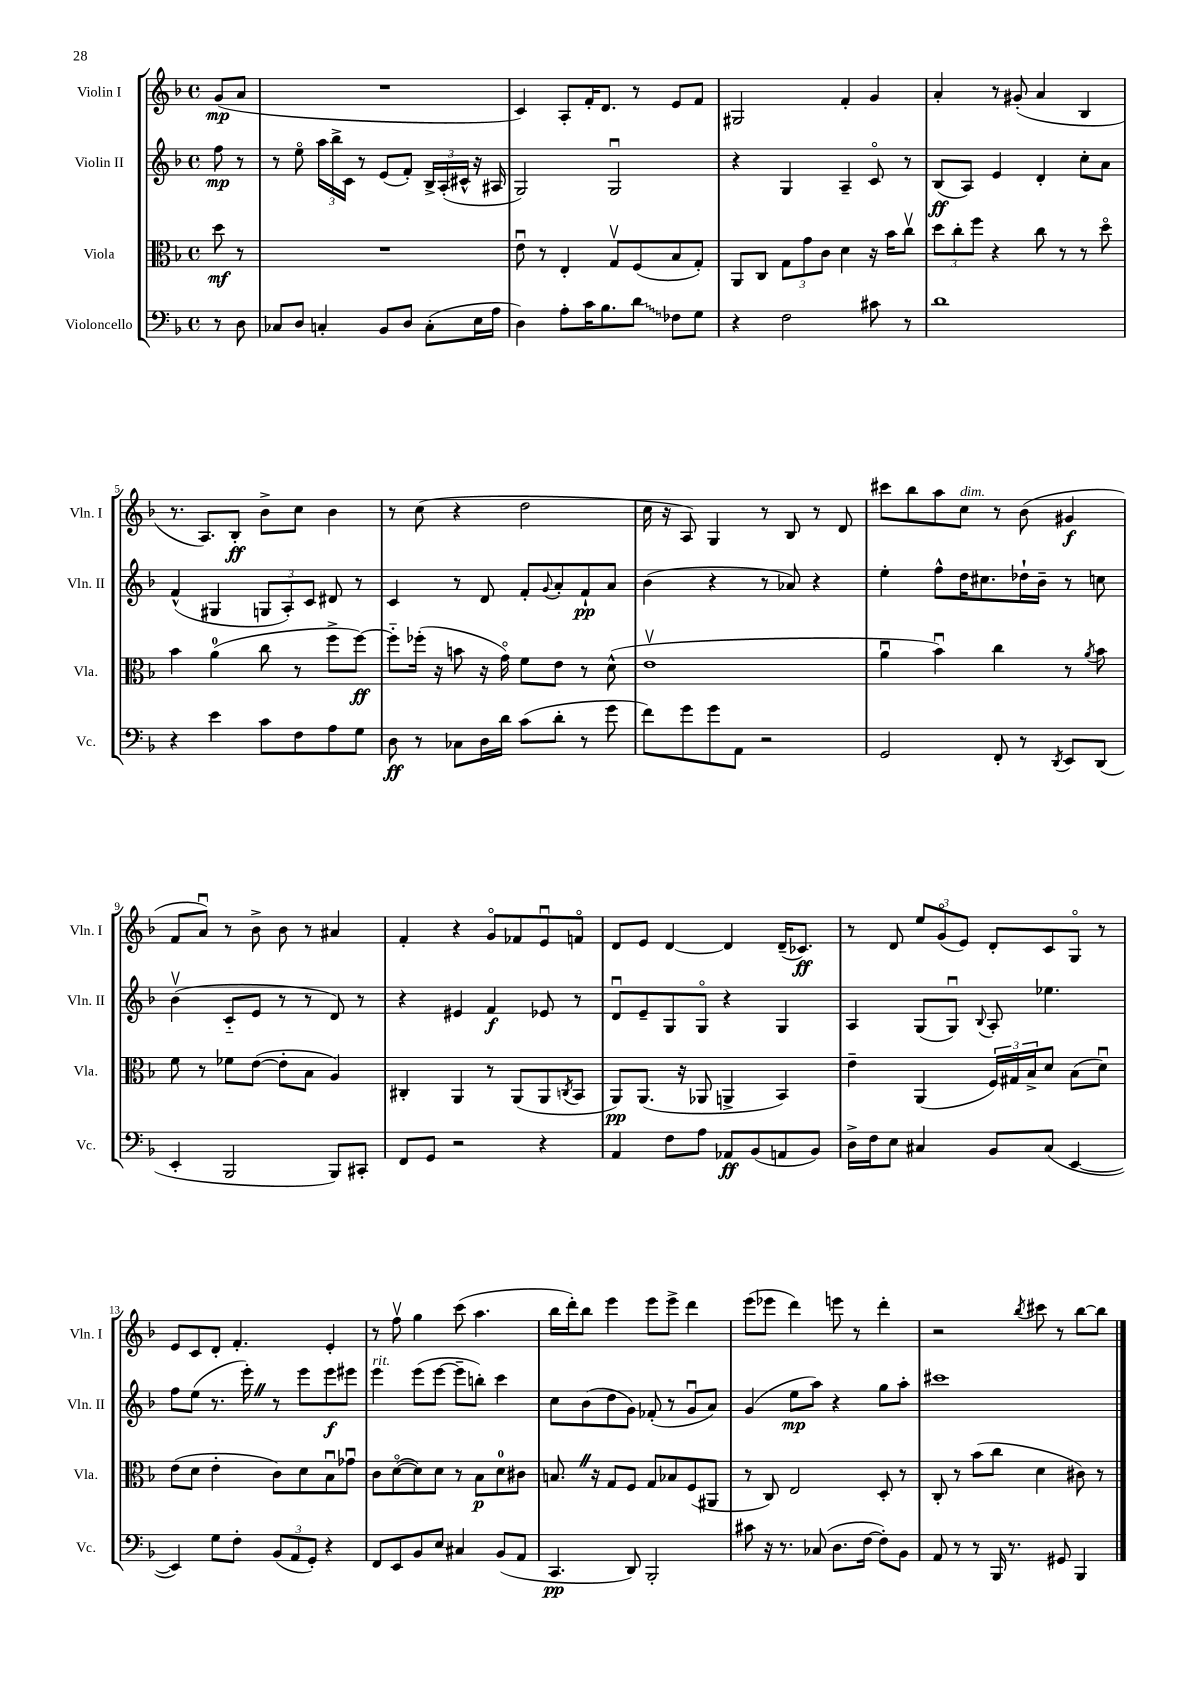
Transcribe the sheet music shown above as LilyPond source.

<<
\new StaffGroup <<
\new Staff = "s0" \with { instrumentName = "Violin I" shortInstrumentName = "Vln. I" } {
    \clef treble \key f \major \defaultTimeSignature \time 4/4 \partial 4
    g'8\mp( a'8 |
    R1 |
    c'4) a8-. f'16-. d'8. r8 e'8 f'8 |
    gis2 f'4-. g'4 |
    a'4-. r8 gis'8-.( a'4 bes4 |
    r8. a8.) bes8-.\ff bes'8-> c''8 bes'4 |
    r8 c''8( r4 d''2 |
    c''16 r16 a8) g4 r8 bes8 r8 d'8 |
    cis'''8 bes''8 a''8 c''8^\markup { \italic "dim." } r8 bes'8( gis'4\f |
    f'8 a'8\downbow) r8 bes'8-> bes'8 r8 ais'4 |
    f'4-. r4 g'8\flageolet fes'8 e'8\downbow f'8\flageolet |
    d'8 e'8 d'4~ d'4 d'16--( ces'8.\ff) |
    r8 d'8 \tuplet 3/2 { e''8 g'8\flageolet( e'8) } d'8-. c'8 g8\flageolet r8 |
    e'8 c'8 d'8-. f'4.-. e'4-. |
    r8 f''8\upbow g''4 c'''8( a''4. |
    bes''16 d'''16-.) bes''8 e'''4 e'''8 e'''8-> d'''4 |
    e'''8( ees'''8 d'''4) e'''8 r8 d'''4-. |
    r2 \acciaccatura { bes''8 } cis'''8 r8 bes''8~ bes''8 \bar "|." |
}
\new Staff = "s1" \with { instrumentName = "Violin II" shortInstrumentName = "Vln. II" } {
    \clef treble \key f \major \defaultTimeSignature \time 4/4 \partial 4
    f''8\mp r8 |
    r8 e''8\flageolet \tuplet 3/2 { a''16 bes''16-> c'16 } r8 e'8( f'8-.) \tuplet 3/2 { bes16-> a16-.( cis'16-^ } r16 ais16 |
    g2) g2\downbow |
    r4 g4 a4-- c'8\flageolet r8 |
    bes8\ff( a8) e'4 d'4-. c''8-. a'8 |
    f'4-^( gis4 \tuplet 3/2 { g8 a8-.) c'8 } dis'8 r8 |
    c'4 r8 d'8 f'8-. \appoggiatura { g'8 } a'8-. f'8-!\pp a'8 |
    bes'4( r4 r8 aes'8) r4 |
    e''4-. f''8-^ d''16 cis''8. des''16-! bes'16-- r8 c''8 |
    bes'4\upbow( c'8-_ e'8 r8 r8 d'8) r8 |
    r4 eis'4 f'4\f ees'8 r8 |
    d'8\downbow e'8-- g8 g8\flageolet r4 g4 |
    a4 g8( g8\downbow) \appoggiatura { bes8 } a8-. ees''4. |
    f''8 e''8( r8. e'''16-.) \once \override BreathingSign.text = \markup { \musicglyph "scripts.caesura.straight" } \breathe r8 e'''8 e'''8\f eis'''8 |
    e'''4^\markup { \italic "rit." } e'''8( e'''8~ e'''8-- b''8-.) c'''4 |
    c''8 bes'8( d''8 g'8) fes'8-.( r8 g'8\downbow a'8) |
    g'4( e''8\mp a''8) r4 g''8 a''8-. |
    cis'''1 \bar "|." |
}
\new Staff = "s2" \with { instrumentName = "Viola" shortInstrumentName = "Vla." } {
    \clef alto \key f \major \defaultTimeSignature \time 4/4 \partial 4
    d''8\mf r8 |
    R1 |
    e'8\downbow r8 e4-. g8\upbow f8( bes8 g8-.) |
    a,8 c8 \tuplet 3/2 { g8 g'8 c'8 } d'4 r16 bes'16 c''8\upbow |
    \tuplet 3/2 { d''8 c''8-. f''8 } r4 c''8 r8 r8 d''8\flageolet |
    bes'4 a'4-0( c''8 r8 f''8-> f''8~\ff) |
    f''8-_ fes''16-.( r16 b'8 r16 g'16\flageolet) f'8 e'8 r8 d'8-^( |
    e'1\upbow |
    a'4\downbow bes'4\downbow) c''4 r8 \acciaccatura { a'8 } bes'8 |
    f'8 r8 fes'8 e'8~( e'8-. bes8 a4) |
    cis4-. a,4 r8 a,8( a,8 \acciaccatura { c8 } bes,8 |
    a,8\pp) a,8.( r16 aes,8 a,4-> bes,4) |
    e'4-- a,4( \tuplet 3/2 { f16) gis16 bes16-> } d'8 bes8( d'8\downbow) |
    e'8( d'8 e'4-. c'8) d'8 bes8\downbow ges'8\downbow |
    c'8 d'8~\flageolet( d'8) d'8 r8 bes8\p d'8-0 cis'8 |
    b8. \once \override BreathingSign.text = \markup { \musicglyph "scripts.caesura.straight" } \breathe r16 g8 f8 g8 bes8 f8( ais,8 |
    r8 c8) e2 d8-. r8 |
    c8-. r8 bes'8( c''8 d'4 cis'8) r8 \bar "|." |
}
\new Staff = "s3" \with { instrumentName = "Violoncello" shortInstrumentName = "Vc." } {
    \clef bass \key f \major \defaultTimeSignature \time 4/4 \partial 4
    r8 d8 |
    ces8 d8 c4-. bes,8 d8 c8-.( e16 a16 |
    d4) a8-. c'16 bes8. \once \override Glissando.style = #'zigzag d'8\glissando fes8 g8 |
    r4 f2 cis'8 r8 |
    d'1 |
    r4 e'4 c'8 f8 a8 g8 |
    d8\ff r8 ces8 d16 d'16 c'8( d'8-. r8 g'8 |
    f'8) g'8 g'8 a,8 r2 |
    g,2 f,8-. r8 \acciaccatura { d,8 } e,8 d,8( |
    e,4-. bes,,2 bes,,8) cis,8-. |
    f,8 g,8 r2 r4 |
    a,4 f8 a8 aes,8\ff bes,8( a,8 bes,8) |
    d16-> f16 e8 cis4 bes,8 cis8( e,4~ |
    e,4) g8 f8-. \tuplet 3/2 { bes,8( a,8 g,8-.) } r4 |
    f,8 e,8 bes,8 e8 cis4 bes,8( a,8 |
    c,4.\pp d,8) bes,,2-. |
    cis'8 r16 r8. ces8( d8. f16~ f8-.) bes,8 |
    a,8 r8 r8 bes,,16 r8. gis,8 bes,,4 \bar "|." |
}
>>
>>
